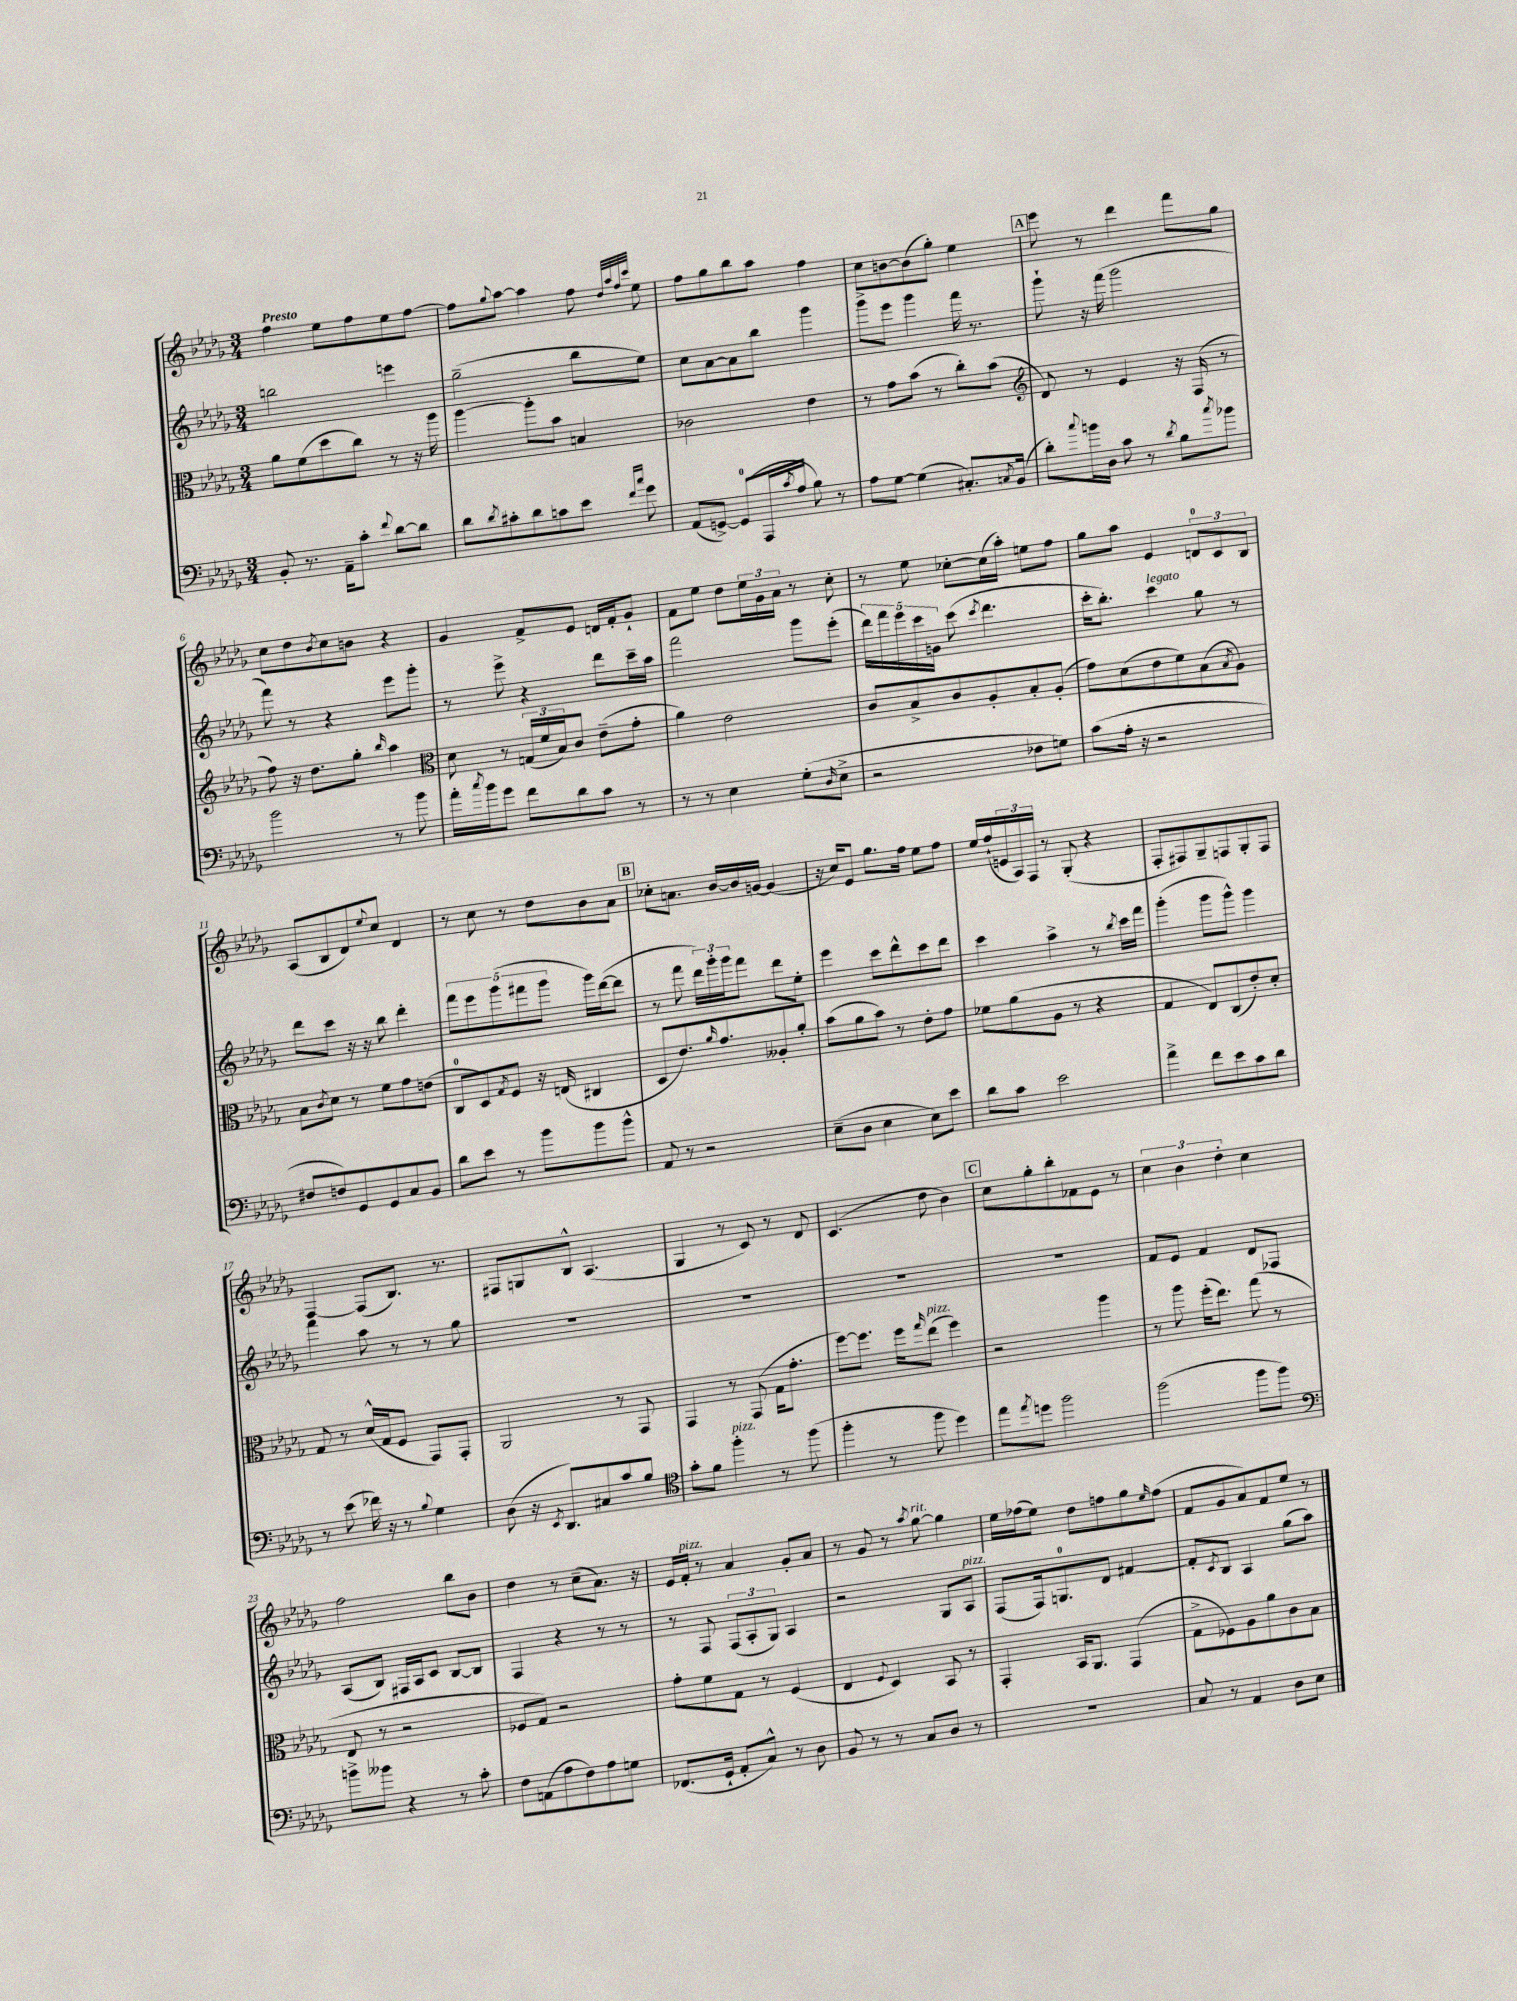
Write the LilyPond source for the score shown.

<<
\new StaffGroup <<
\new Staff = "s0" {
    \clef treble \key des \major \numericTimeSignature \time 3/4 \tempo "Presto"
    f''4 ees''8 f''8 ees''8 f''8~ |
    f''8 \appoggiatura { ges''8 } aes''8~ aes''4 f''8 \grace { des''32 aes''32 f''32 c'''32 } ees''8 |
    f''8 ges''8 bes''8 aes''8 f''4 |
    c''8 b'8~ b'8( ges''8-.) ees''4 |
    \mark \markup { \box "A" } ees'''8 r8 des'''4 f'''8 ges''8 |
    c''8 des''8 \acciaccatura { bes'8 } c''8 b'8 r4 |
    ges'4 f'8-> ees'8 d'16 f'16-. ges'8-! |
    f'8 ees''8 des''8 \tuplet 3/2 { ees''16 ges'16 aes'16 } r8 c''8-. |
    r8 ees''8 ces''8~-. ces''16( aes''16-.) e''8 f''8 |
    ges''8 aes''8 ees'4 \tuplet 3/2 { d'8-0 c'8 bes8 } |
    aes8( bes8 des'8) \appoggiatura { ees''8 } c''8 des'4 |
    r8 c''8 r8 des''8 bes'8 aes'8 |
    \mark \markup { \box "B" } ces''8-. a'8. bes'16~ bes'16 g'16~ g'4( |
    r16 c''16) ees'8 ges''8. f''16 ees''8 f''8 |
    ees''16 f''16-!( \tuplet 3/2 { e'16 aes16) f16 } r8 ges8-.( r4 |
    f8-. fis8) ges8-- f8 ges8-. f8 |
    f4~ f8( bes8.) r8. |
    fis8 g8 bes8-^ aes4.( |
    ges4 r8 c'8) r8 des'8 |
    c'4.( des''8 bes'4) |
    \mark \markup { \box "C" } c''8 ges''8-. bes''8-. fes'8 ees'8 r8 |
    \tuplet 3/2 { c''4 bes'4 des''4-. } c''4 |
    f''2 bes''8 bes'8 |
    des''4 r8 c''8--( aes'8.) r16 |
    ees'16 f'16-.^\markup { \italic "pizz." } r8 aes'4 ges'8-. aes'8 |
    r8 ges'8 r8 \acciaccatura { aes''8 } ges''8~^\markup { \italic "rit." } ges''4 |
    ees''16 fes''16( ees''8) des''8 f''8 ges''8 \grace { ees''16 } f''8( |
    f'8 ges'8 aes'8) f'8 ees''8 r8 \bar "|." |
}
\new Staff = "s1" {
    \clef treble \key des \major \numericTimeSignature \time 3/4
    b''2 e'''4 |
    ges''2--( bes''8 ees''8) |
    c''8 aes'8~ aes'8 bes''8 ges'''4 |
    ges'''8-> ees'''8 ges'''4 f'''16 r8. |
    \mark \markup { \box "A" } ges'''8-! r16 f'''16( ges'''2 |
    f'''8) r8 r4 ees'''8 ges'''8-. |
    r8 ees'''8-> r4 des'''8 c'''16-- aes''16 |
    f'''2 ges'''8 ees'''8-.( |
    \tuplet 5/4 { des'''16) f'''16 ees'''16 c'''16 g'16 } c'''8( \acciaccatura { c'''8 } des'''4. |
    c'''16-. bes''8.-.) c'''4^\markup { \italic "legato" } ges''8 r8 |
    des'''8 c'''8 r16 r16 bes''8 des'''4-. |
    \tuplet 5/4 { f'''8 ees'''8 ges'''8( fis'''8 ges'''8 } ges'''16) des'''16~( des'''8 |
    \mark \markup { \box "B" } r8 f'''8 \tuplet 3/2 { des'''16) ges'''16-. ges'''16 } f'''8 des'''8 ees''8-. |
    ees'''4 c'''8 des'''8-^ c'''8 des'''8 |
    c'''4 aes''4-> r8 \acciaccatura { bes''8 } c'''16 f'''16 |
    ges'''4-.( ges'''8 ges'''8-^) ges'''4 |
    f'''4 aes''8 r8 r8 ges''8 |
    R2. |
    R2. |
    R2. |
    \mark \markup { \box "C" } R2. |
    f'8 ees'8 f'4 des'8 fes8 |
    aes8( bes8) fis16 aes16 c'8 bes8~ bes8 |
    f4 r4 r8 r8 |
    r8 f8 \tuplet 3/2 { f8( aes8-. ges8) } aes4 |
    r2 ges8 aes8^\markup { \italic "pizz." } |
    f8( f16) g8.-0 des'8 fis'4~ |
    fis'8-. \acciaccatura { c'8 } bes8 aes4 ges''8( aes''8) \bar "|." |
}
\new Staff = "s2" {
    \clef alto \key des \major \numericTimeSignature \time 3/4
    aes'8 f'8( des''8 c''8) r8 r16 aes''16 |
    aes''4~ aes''8-. bes'8 b4 |
    ces'2 ees'4 |
    r8 ges'8 bes'8( r8 c''8-.) bes'8( |
    \mark \markup { \box "A" } \clef treble des'8) r8 ees'4 r16 f16( r8 |
    f''8) r16 des''8. ges''8-. \grace { bes''16 } aes''4 |
    \clef alto des'8 r8 \tuplet 3/2 { g16( f'16 bes16) } c'8 ees'8--( ges'8-. |
    aes'4) ees'2 |
    c'8 bes8-> c'8 aes8-. bes8-. aes8-.( |
    ges'8) des'8( ees'8 f'8) bes8( \acciaccatura { bes8 } aes8) |
    bes8 \acciaccatura { c'8 } des'8 r8 f'8 ges'8 e'8( |
    c8-0 des8) \acciaccatura { ges8 } f8 r16 e16( cis4 |
    \mark \markup { \box "B" } des8 ees'8.) \grace { aes'16 } ges'8. aeses8-. aes'8-. |
    bes'8( aes'8 bes'8) r8 ees'8-. ges'8 |
    fes'8 aes'8( aes8 r8 r4 |
    ges4 ees8) c8( ees'8-.) des'8-. |
    ges8 r8 des'16-^( ges16 f8 ges,8) ges,8-. |
    aes,2 r8 ges,8 |
    ges,4 r8 ges,8( ges16 ges'8.-. |
    f''8~) f''8. f''16 \grace { ges''16 } ees''8^\markup { \italic "pizz." }( f''4) |
    \mark \markup { \box "C" } r2 aes''4 |
    r8 aes''8 f''16-.( ees''8.) ges''8( r8 |
    ees8 r8 r2 |
    fes8 ges8) r2 |
    ges'8-. f'8 ges8 r8 f4( |
    ees4 \appoggiatura { f8 } des4) bes,8 r8 |
    ges,4-. bes,16 aes,8. ges,4( |
    ges8-> fes8) aes8 aes'8 c'8 bes8 \bar "|." |
}
\new Staff = "s3" {
    \clef bass \key des \major \numericTimeSignature \time 3/4
    bes,8-. r8. aes,16-- c'8-. \appoggiatura { f'8 } des'8~ des'8 |
    des'8 \acciaccatura { des'8 } cis'8-. des'8 c'8 ees'8 \grace { f'16 c''16 } ges'8 |
    aes,8( g,8~->) g,8-0( aes,,16 \acciaccatura { c'8 } aes16 bes8) r8 |
    aes8 ges8~ ges4( cis8.-.) \acciaccatura { c8 } bes,16( |
    \mark \markup { \box "A" } des'8-.) \appoggiatura { c''8 } b'16 des16 c'8 r8 \acciaccatura { des'8 } bes8 \acciaccatura { c''8 } bes'8 |
    bes'2 r8 bes'8 |
    aes'16-. \acciaccatura { c''8 } bes'16 ges'8 f'8 des'8 c'8 r8 |
    r8 r8 ees4 ges8-.( \grace { des16 } ees8-> |
    r2 fes8 g8) |
    c'8( aes16-. r16 r2 |
    fis8 f8) ges,8 ges,8 c8 bes,8 |
    des'8 ees'8 r8 bes'8 bes'8 bes'8-^ |
    \mark \markup { \box "B" } aes,8 r8 r2 |
    ees8--( des8 ees4 ees8) ees'8 |
    des'8 c'8 ees'2 |
    aes'4-> f'8 ees'8 c'8 des'8 |
    r8 ees'8( fes'16) r16 r8 \appoggiatura { bes8 } ges4 |
    des8( r16 \acciaccatura { ees,8 } des,8.) cis8 c'8 bes8 |
    \clef tenor ges'8-. f'8 f''4-.^\markup { \italic "pizz." } r8 f''8( |
    f''4-. r8 f''8 des''4) |
    \mark \markup { \box "C" } ees''8 \acciaccatura { ees''8 } d''8 f''2 |
    f''2( f''8 f''8) |
    \clef bass b'8-> beses'8 r4 r8 c'8-. |
    f8 a,8( aes8 f8) aes8 g8 |
    fes,8.( ges,16-! aes,8-. c8-^) r8 des8 |
    bes,8 r8 r8 c8 des8 r8 |
    R2. |
    c8 r8 aes,4 des8 ees8 \bar "|." |
}
>>
>>
